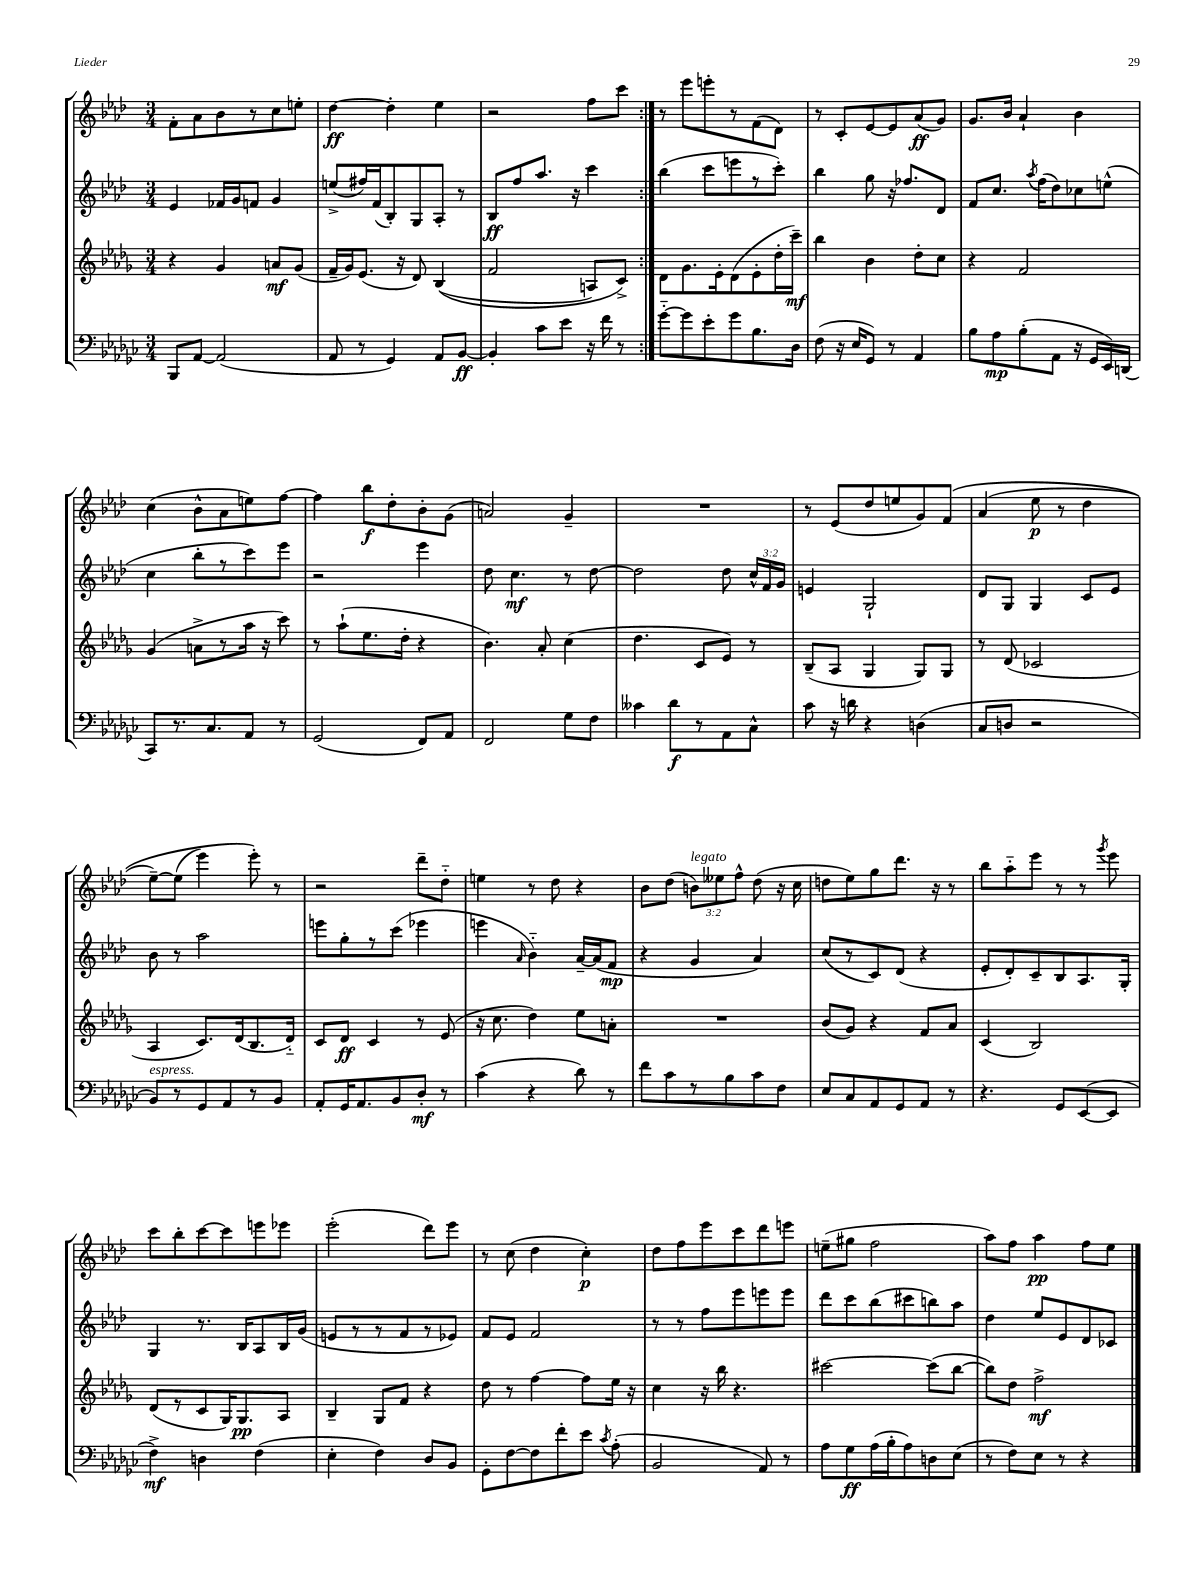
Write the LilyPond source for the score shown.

<<
\new StaffGroup <<
\new Staff = "s0" {
    \clef treble \key aes \major \numericTimeSignature \time 3/4 \override Staff.TupletNumber.text = #tuplet-number::calc-fraction-text
    \autoBeamOff \repeat volta 2 { f'8[-. aes'8 bes'8 r8 c''8 e''8]-. |
    des''4~\ff des''4-. ees''4 |
    r2 f''8[ c'''8] | }
    r8 ees'''8[ e'''8-. r8 f'8( des'8]) |
    r8 c'8[-. ees'8~ ees'8 aes'8\ff( g'8]) |
    g'8.[ bes'16] aes'4-! bes'4 |
    c''4( bes'8[-^ aes'8 e''8) f''8]~ |
    f''4 bes''8[\f des''8-. bes'8-. g'8]( |
    a'2) g'4-- |
    R2. |
    r8 ees'8[( des''8 e''8 g'8) f'8]\( |
    aes'4( ees''8\p r8 des''4 |
    ees''8[~--) ees''8]( ees'''4) ees'''8-.\) r8 |
    r2 des'''8[-- des''8]-_ |
    e''4 r8 des''8 r4 |
    bes'8[ des''8]( \tuplet 3/2 { b'8[^\markup { \italic "legato" }) eeses''8 f''8]-^ } des''8( r16 c''16 |
    d''8[ ees''8) g''8 des'''8.] r16 r8 |
    bes''8[ aes''8-_ ees'''8] r8 r8 \acciaccatura { g'''8 } ees'''8 |
    c'''8[ bes''8-. c'''8~ c'''8 e'''8 ees'''8] |
    ees'''2-.( des'''8[) ees'''8] |
    r8 c''8( des''4 c''4-.\p) |
    des''8[ f''8 ees'''8 c'''8 des'''8 e'''8] |
    e''8[--( gis''8] f''2 |
    aes''8[) f''8] aes''4\pp f''8[ ees''8] \bar "|." |
}
\new Staff = "s1" {
    \clef treble \key aes \major \numericTimeSignature \time 3/4 \override Staff.TupletNumber.text = #tuplet-number::calc-fraction-text
    \autoBeamOff \repeat volta 2 { ees'4 fes'16[ g'16 f'8] g'4 |
    e''8[->( fis''16) f'16( bes8-.) g8 aes8]-. r8 |
    bes8[\ff f''8 aes''8.] r16 c'''4 | }
    bes''4( c'''8[ e'''8 r8 c'''8]-.) |
    bes''4 g''8 r16 fes''8.[ des'8] |
    f'8[ c''8.] \acciaccatura { aes''8 } f''16[( des''8) ces''8 e''8]-^( |
    c''4 bes''8[-. r8 c'''8) ees'''8] |
    r2 ees'''4 |
    des''8 c''4.\mf r8 des''8~ |
    des''2 des''8 \tuplet 3/2 { c''16[-^ f'16 g'16] } |
    e'4 g2-! |
    des'8[ g8] g4 c'8[ ees'8] |
    bes'8 r8 aes''2 |
    e'''8[ g''8-. r8 c'''8]( ees'''4 |
    e'''4 \grace { aes'16 } bes'4-_) aes'16[~-- aes'16( f'8]\mp |
    r4 g'4 aes'4) |
    c''8[( r8 c'8) des'8]( r4 |
    ees'8[-. des'8-.) c'8-- bes8 aes8. g16]-. |
    g4 r8. bes16[ aes8 bes16 g'16]( |
    e'8[ r8 r8 f'8 r8 ees'8]) |
    f'8[ ees'8] f'2 |
    r8 r8 f''8[ ees'''8 e'''8 e'''8] |
    des'''8[ c'''8 bes''8( cis'''8 b''8) aes''8] |
    des''4 ees''8[ ees'8 des'8 ces'8] \bar "|." |
}
\new Staff = "s2" {
    \clef treble \key des \major \numericTimeSignature \time 3/4
    \autoBeamOff \repeat volta 2 { r4 ges'4 a'8[\mf ges'8]( |
    f'16[-- ges'16) ees'8.]( r16 des'8) bes4(\( |
    f'2 a8[) c'8]->\) | }
    des'8[ ges'8. ees'16-. des'8( ees'8-. des''16-. c'''16]--\mf) |
    bes''4 bes'4 des''8[-. c''8] |
    r4 f'2 |
    ges'4( a'8[-> r8 aes''16] r16 c'''8) |
    r8 aes''8[-!( ees''8. des''16]-. r4 |
    bes'4.) aes'8-. c''4( |
    des''4. c'8[ ees'8]) r8 |
    bes8[--( aes8] ges4 ges8[) ges8] |
    r8 des'8( ces'2 |
    aes4 c'8.[) des'16( bes8. des'16]-_) |
    c'8[ des'8]\ff c'4 r8 ees'8( |
    r16 c''8. des''4) ees''8[ a'8]-. |
    R2. |
    bes'8[( ges'8]) r4 f'8[ aes'8] |
    c'4( bes2) |
    des'8[( r8 c'8 ges16) ges8.\pp aes8] |
    bes4-- ges8[ f'8] r4 |
    des''8 r8 f''4~ f''8[ ees''16] r16 |
    c''4 r16 bes''16 r4. |
    cis'''2~ cis'''8[( bes''8]~ |
    bes''8[) des''8] f''2->\mf \bar "|." |
}
\new Staff = "s3" {
    \clef bass \key ges \major \numericTimeSignature \time 3/4
    \autoBeamOff \repeat volta 2 { bes,,8[ aes,8]~ aes,2( |
    aes,8 r8 ges,4) aes,8[ bes,8]~\ff |
    bes,4-. ces'8[ ees'8] r16 f'16 r8 | }
    ges'8[~-_ ges'8 ees'8-. ges'8 bes8. des16] |
    f8( r16 ees16[ ges,8]) r8 aes,4 |
    bes8[ aes8\mp bes8-.( aes,8] r16 ges,16[ ees,16) d,16]( |
    ces,8[) r8. ces8. aes,8] r8 |
    ges,2( f,8[) aes,8] |
    f,2 ges8[ f8] |
    ceses'4 des'8[\f r8 aes,8 ces8]-^ |
    ces'8 r16 d'16 r4 d4( |
    ces8[ d8] r2 |
    bes,8[^\markup { \italic "espress." }) r8 ges,8 aes,8 r8 bes,8] |
    aes,8[-. ges,16 aes,8. bes,8 des8]-.\mf r8 |
    ces'4( r4 des'8) r8 |
    f'8[ ces'8 r8 bes8 ces'8 f8] |
    ees8[ ces8 aes,8 ges,8 aes,8] r8 |
    r4. ges,8[ ees,8~( ees,8] |
    f4->\mf) d4 f4( |
    ees4-. f4) des8[ bes,8] |
    ges,8[-. f8~ f8 f'8-. ees'8] \acciaccatura { ces'8 } aes8-.( |
    bes,2 aes,8) r8 |
    aes8[ ges8\ff aes16( bes16-. aes8) d8 ees8]( |
    r8 f8[) ees8] r8 r4 \bar "|." |
}
>>
>>
\layout { \context { \Score \remove "Bar_number_engraver" } }
